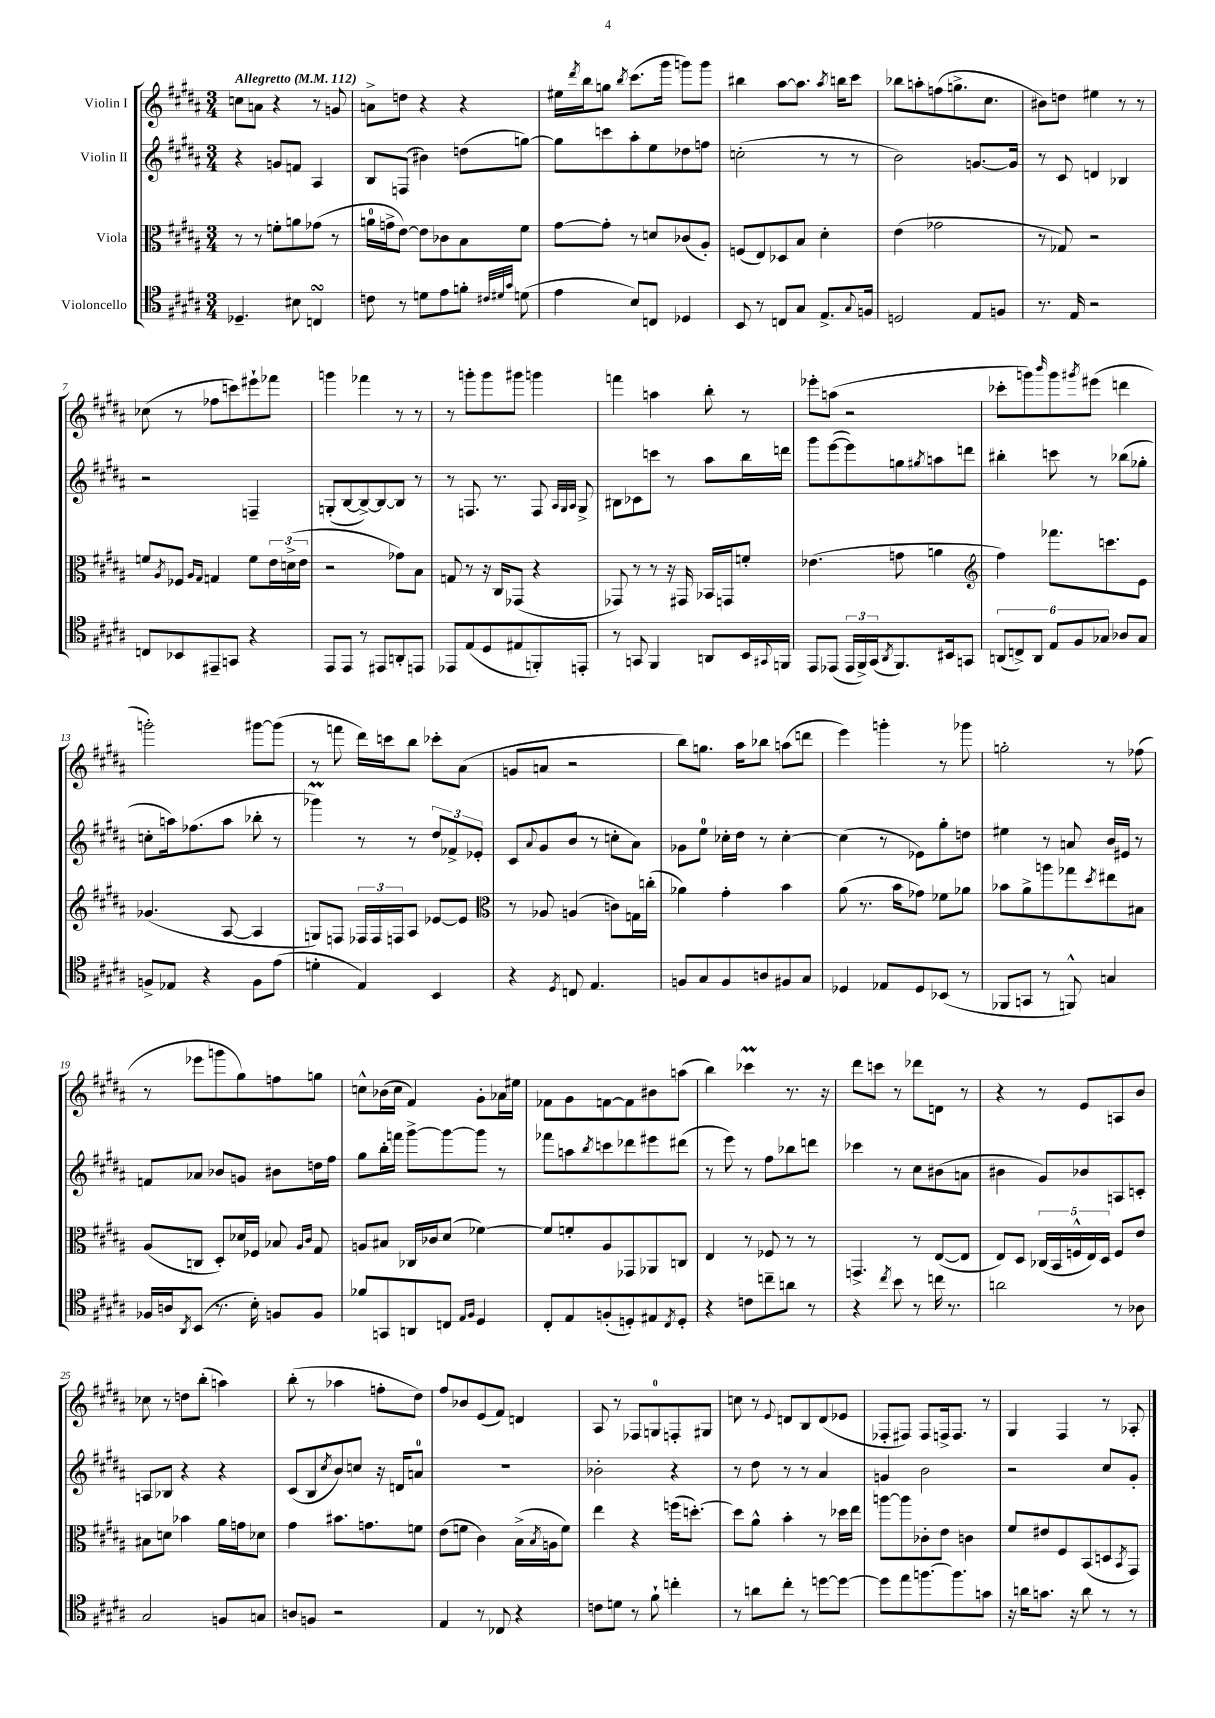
<<
\new StaffGroup <<
\new Staff = "s0" \with { instrumentName = "Violin I" } {
    \clef treble \key b \major \numericTimeSignature \time 3/4 \tempo "Allegretto" 4 = 112
    c''8 a'8 r4 r8 g'8 |
    a'8-> d''8 r4 r4 |
    eis''16 \acciaccatura { dis'''8 } b''16 g''8 \acciaccatura { b''8 } cis'''8.( gis'''16 g'''8) g'''8 |
    bis''4 ais''8~ ais''8. \acciaccatura { ais''8 } b''16 cis'''8 |
    bes''8 a''8-. f''8( g''8.-> cis''8. |
    bis'8) d''8 eis''4 r8 r8 |
    ces''8( r8 fes''8 c'''8) eis'''8-! fes'''8 |
    g'''4 fes'''4 r8 r8 |
    r8 g'''8-. g'''8 gis'''8 g'''4 |
    f'''4 a''4 b''8-. r8 |
    ees'''8-. a''8( r2 |
    ces'''8-. g'''8) \grace { b'''16 } g'''8 \acciaccatura { gis'''8 } eis'''8( d'''4 |
    g'''2-.) gis'''8~ gis'''8( |
    r8 f'''8 dis'''16) c'''16 b''8 ces'''8-. ais'8( |
    g'8 a'8 r2 |
    b''8) g''8. ais''16 bes''8 a''8( d'''8 |
    e'''4) g'''4-. r8 ges'''8 |
    g''2-. r8 fes''8( |
    r8 ees'''8 g'''8 gis''8) f''8 g''8 |
    c''8-^ bes'16( c''16 fis'4) gis'8-. aes'16 eis''16 |
    fes'8 gis'8 f'8~ f'8 bis'8 a''8( |
    b''4) ces'''4\prall r8. r16 |
    dis'''8 c'''8 r8 des'''8 d'8 r8 |
    r4 r8 e'8 a8 b'8 |
    ces''8 r8 d''8 b''8-.( a''4) |
    b''8-.( r8 aes''4 f''8-. dis''8) |
    fis''8 bes'8 e'8( fis'8) d'4 |
    ais8 r8 fes8 g8-0 f8-. gis8 |
    c''8 r8 \appoggiatura { e'8 } d'8 b8 d'8( ees'8 |
    fes8-. fis8) fis8 f16-> f8. r8 |
    gis4 fis4 r8 aes8-. \bar "|." |
}
\new Staff = "s1" \with { instrumentName = "Violin II" } {
    \clef treble \key b \major \numericTimeSignature \time 3/4
    r4 g'8 f'8 ais4 |
    b8 f8( bis'4) d''8( g''8~) |
    g''8 c'''8 ais''8-. e''8 des''8 f''8 |
    c''2-.( r8 r8 |
    b'2) g'8.~ g'16 |
    r8 cis'8 d'4 bes4 |
    r2 f4-- |
    g8-.( b8~ b8~->) b8~ b8 r8 |
    r8 f8. r8. f8 \grace { ais32 gis32 ais32 } gis8-> |
    bis8 ces'8 c'''8 r8 ais''8 b''16 d'''16 |
    gis'''8 e'''8~( e'''8) g''8 \acciaccatura { gis''8 } a''8 d'''8 |
    bis''4-. c'''8 r8 bes''8( ges''8-. |
    c''8-. a''16) fes''8.( a''8 bes''8-. r8 |
    ges'''4\prall) r8 r8 \tuplet 3/2 { dis''8 fes'8-> ees'8-. } |
    cis'8 \appoggiatura { ais'8 } gis'8( b'8 r8 c''8-. ais'8) |
    ges'8 e''8-0 ces''16-. dis''16 r8 ces''4~-. |
    ces''4( r8 ees'8) gis''8-. d''8 |
    eis''4 r8 a'8 b'16 eis'16 r8 |
    f'8 aes'8 bes'8 g'8 bis'8 d''16 fis''16 |
    gis''8 b''16-. f'''16 gis'''8~-> gis'''8~ gis'''8 r8 |
    fes'''8 a''8 \acciaccatura { b''8 } c'''8 des'''8 eis'''8 dis'''8( |
    r8 e'''8) r8 fis''8 bes''8 d'''8 |
    ces'''4 r8 cis''8 bis'8( a'8 |
    bis'4 gis'8) bes'8 a8 c'8-. |
    a8 bes8 r4 r4 |
    cis'8( b8 \acciaccatura { cis''8 } b'8) c''8 r16 d'16 a'8-0 |
    R2. |
    bes'2-. r4 |
    r8 dis''8 r8 r8 ais'4 |
    g'4 b'2 |
    r2 cis''8 gis'8-. \bar "|." |
}
\new Staff = "s2" \with { instrumentName = "Viola" } {
    \clef alto \key b \major \numericTimeSignature \time 3/4
    r8 r8 f'8-. a'8 ges'8( r8 |
    a'16-0 g'16-> e'8~) e'8 ces'8 b8 fis'8 |
    gis'8~ gis'8-. r8 d'8 ces'8( ais8-.) |
    f8( e8) des8 b8 dis'4-. |
    e'4( ges'2 |
    r8 ges8) r2 |
    f'8 \acciaccatura { ais8 } fes8 \grace { ais16 gis16 } g4 f'8 \tuplet 3/2 { e'16 d'16->( e'16 } |
    r2 ges'8) b8 |
    g8 r8 r16 cis16 ges,8( r4 |
    ges,8) r8 r8 r16 gis,16 bes,16 g,16 f'8-. |
    ees'4.( g'8 a'4 |
    \clef treble fis''4) fes'''8. c'''8. e'8 |
    ges'4.( ais8~ ais4 |
    g8) f8 \tuplet 3/2 { fes16 fes16 f16 } ais8 ees'8~ ees'8 |
    \clef alto r8 aes8 a4( c'8) g16 c''16-.( |
    aes'4) gis'4-. b'4 |
    ais'8( r8. b'16 ges'8) fes'8 aes'8 |
    bes'8 ais'8-> a''8 ges''8 \acciaccatura { dis''8 } eis''8 bis8 |
    ais8( c8 dis8-.) des'16 fes16 bes8 \grace { ais16 cis'16 } gis8 |
    a8 bis8 ces16 ces'16 dis'8( fes'4~) |
    fes'8 f'8-. ais8 ges,8 aes,8 c8 |
    e4 r8 fes8 r8 r8 |
    g,4.-> r8 e8~( e8 |
    e8) dis8 \tuplet 5/4 { ces16( b,16 f16-^ e16) dis16 } f8 e'8 |
    bis8 d'8 bes'4 ais'16 g'16 des'8 |
    gis'4 bis'8. g'8. f'8 |
    e'8( f'8 cis'4) b16->( \acciaccatura { b8 } a16 f'8) |
    e''4 r4 f''16( d''8.~-.) |
    d''8 ais'8-^ b'4-. r8 des''16 e''16 |
    a''8~ a''8 ces'8-. e'8 c'4 |
    fis'8 eis'8 fis8 b,8( d8 \acciaccatura { b,8 } gis,8) \bar "|." |
}
\new Staff = "s3" \with { instrumentName = "Violoncello" } {
    \clef tenor \key b \major \numericTimeSignature \time 3/4
    des4.-- bis8 c4\turn |
    c'8 r8 d'8 e'8 f'8-. \grace { cis'32 dis'32 gis'32 } d'8( |
    e'4 b8) c8 des4 |
    b,8 r8 c8 gis8 e8.-> \appoggiatura { gis8 } f16 |
    d2 e8 f8 |
    r8. e16 r2 |
    c8 bes,8 eis,8-- g,8 r4 |
    e,8 e,8 r8 eis,8 a,8-. e,8 |
    ees,8 e8( dis8 eis8 f,8-.) e,8-. |
    r8 g,8 fis,4 a,8 b,16 \appoggiatura { gis,8 } f,16 |
    e,8 ees,8( \tuplet 3/2 { ees,16 fis,16->) gis,16( } \acciaccatura { ais,8 } fis,8.) bis,16 g,8 |
    \tuplet 6/4 { a,8( c8->) a,8 e8 fis8 ges8 } aes8 ges8 |
    f8-> ees8 r4 f8 e'8( |
    d'4-. e4) b,4 |
    r4 \acciaccatura { dis8 } c8 e4. |
    f8 gis8 f8 a8 fis8 gis8 |
    des4 ees8 des8 bes,8( r8 |
    fes,8 g,8 r8 f,8-^) g4 |
    fes16 a16 \acciaccatura { ais,8 } b,8( r8. b16-.) f8 f8 |
    fes'8 g,8 a,8 c8 \grace { e16 fis16 } dis4 |
    cis8-. e8 f8-.( d8-.) eis8 \acciaccatura { cis8 } d8-. |
    r4 c'8 c''8-- a'8 r8 |
    r4 \acciaccatura { cis''8 } b'8 r8 c''16 r8. |
    a'2 r8 aes8 |
    gis2 f8 g8 |
    a8 f8 r2 |
    e4 r8 ces8 r4 |
    c'8 d'8 r8 fis'8-! c''4-. |
    r8 a'8 cis''8-. r8 d''8~ d''8~ |
    d''8 e''8 f''8.~ f''8. g'8 |
    r16 a'16 g'8. r16 a'8 r8 r8 \bar "|." |
}
>>
>>
